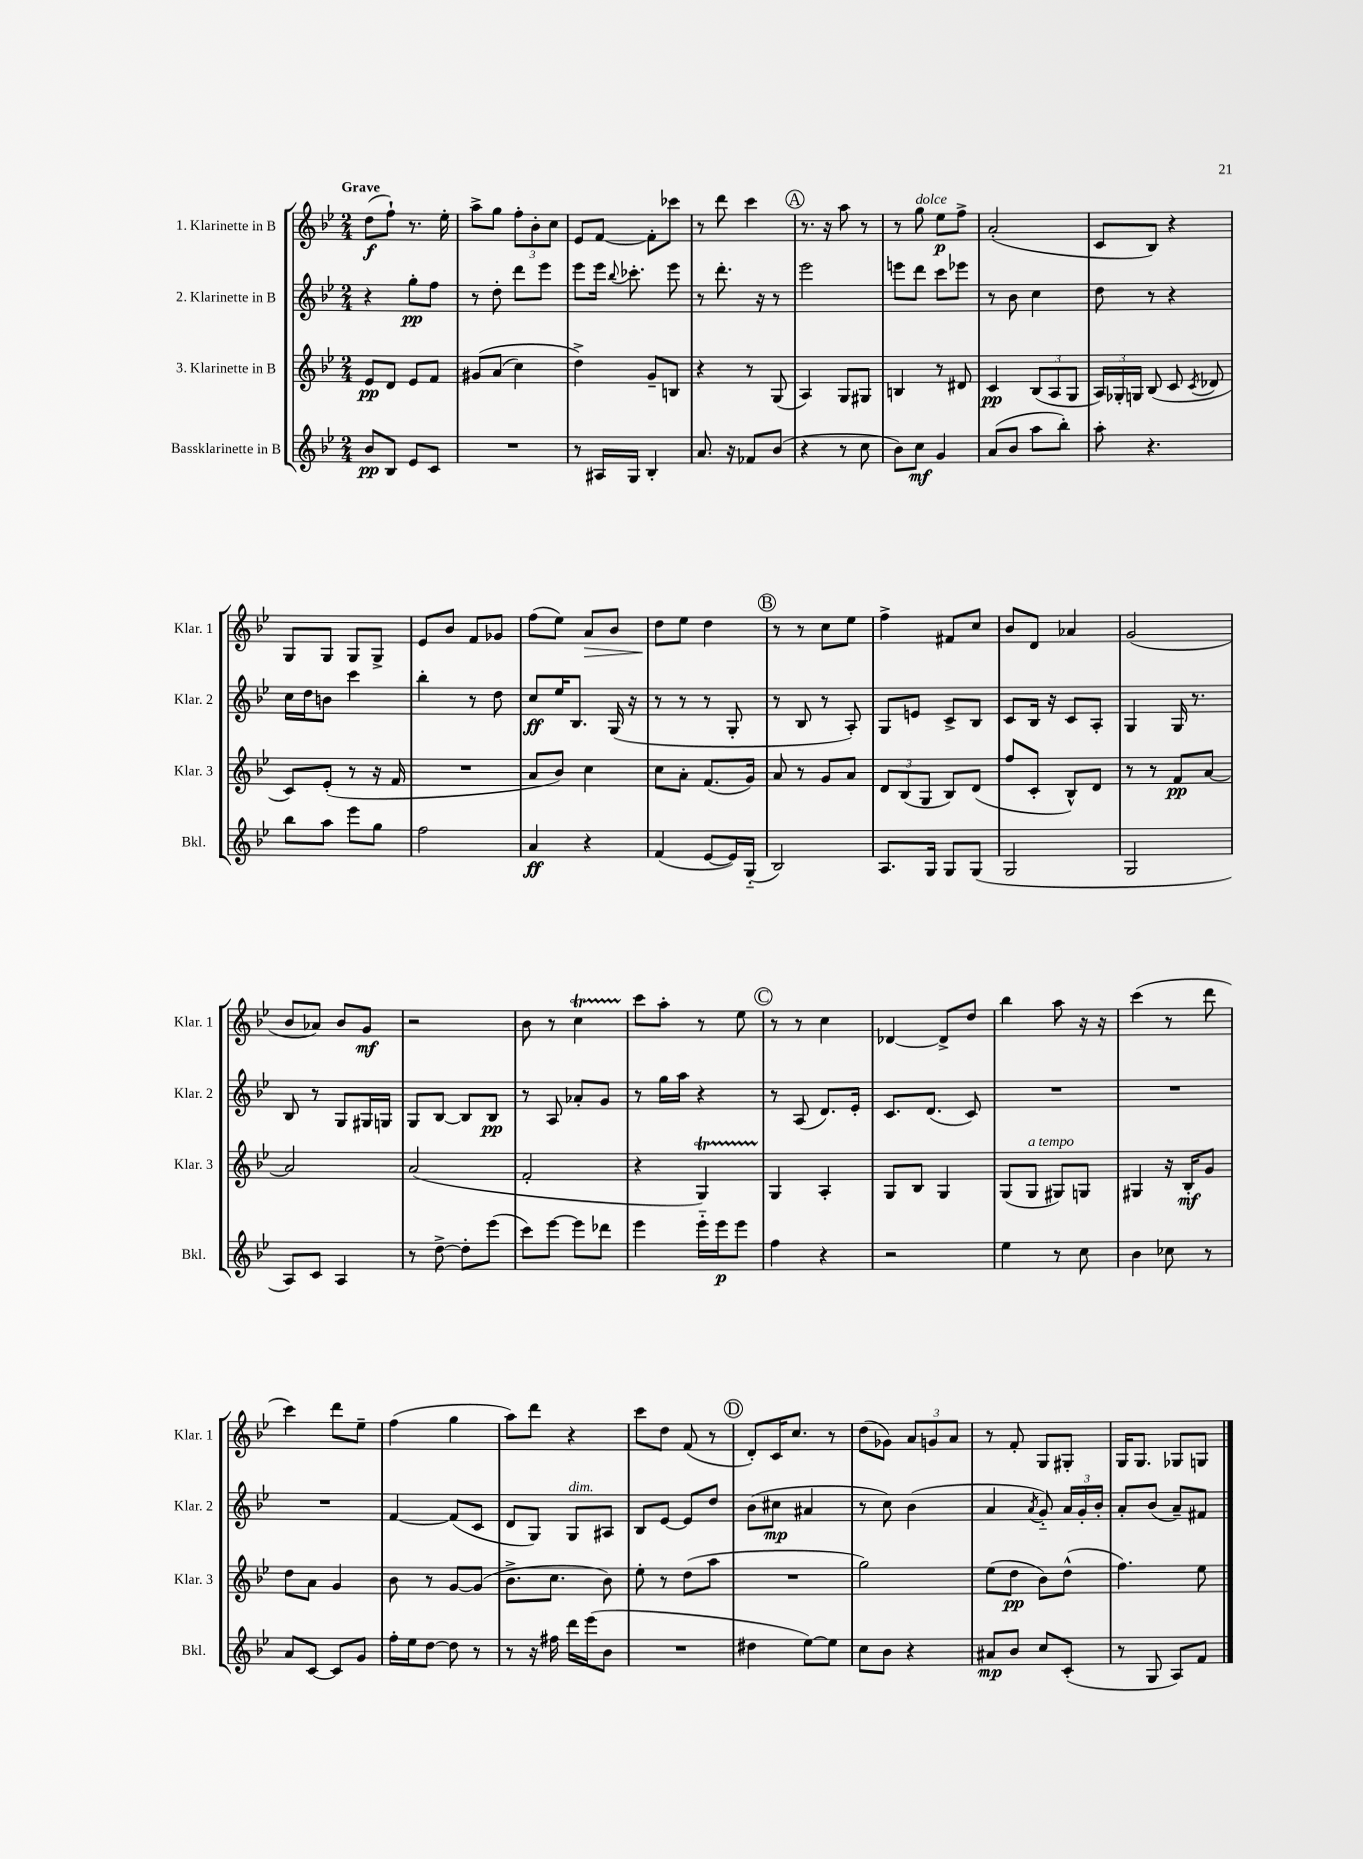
<<
\new StaffGroup <<
\new Staff = "s0" \with { instrumentName = "1. Klarinette in B" shortInstrumentName = "Klar. 1" } {
    \clef treble \key bes \major \numericTimeSignature \time 2/4 \tempo "Grave"
    \autoBeamOff d''8[\f( f''8]-!) r8. ees''16-. |
    a''8[-> g''8] \tuplet 3/2 { f''8[-. bes'8-. c''8] } |
    ees'8[ f'8]~ f'8[-. ces'''8] |
    r8 d'''8 c'''4 |
    \mark \markup { \circle "A" } r8. r16 a''8 r8 |
    r8 g''8^\markup { \italic "dolce" } ees''8[\p f''8]-> |
    a'2-.( |
    c'8[ bes8]) r4 |
    g8[ g8] g8[ g8]-> |
    ees'8[ bes'8] f'8[ ges'8] |
    f''8[( ees''8]) a'8[\> bes'8] |
    d''8[\! ees''8] d''4 |
    \mark \markup { \circle "B" } r8 r8 c''8[ ees''8] |
    f''4-> fis'8[ c''8] |
    bes'8[ d'8] aes'4 |
    g'2( |
    bes'8[ aes'8]) bes'8[ g'8]\mf |
    r2 |
    bes'8 r8 c''4\startTrillSpan |
    c'''8[\stopTrillSpan a''8]-. r8 ees''8 |
    \mark \markup { \circle "C" } r8 r8 c''4 |
    des'4~ des'8[-> d''8] |
    bes''4 a''8 r16 r16 |
    c'''4( r8 d'''8 |
    c'''4) d'''8[ ees''8]-- |
    f''4( g''4 |
    a''8[) d'''8] r4 |
    c'''8[ d''8] f'8( r8 |
    \mark \markup { \circle "D" } d'8[-.) c'16 c''8.] r8 |
    d''8[( ges'8]) \tuplet 3/2 { a'8[ g'8 a'8] } |
    r8 f'8-. g8[ gis8]-. |
    g16[ g8.] ges8[ g8] \bar "|." |
}
\new Staff = "s1" \with { instrumentName = "2. Klarinette in B" shortInstrumentName = "Klar. 2" } {
    \clef treble \key bes \major \numericTimeSignature \time 2/4
    \autoBeamOff r4 g''8[-.\pp f''8] |
    r8 d''8-. d'''8[ ees'''8] |
    ees'''8[ ees'''16] \appoggiatura { bes''8 } ces'''8.-. ees'''8 |
    r8 d'''8.-. r16 r8 |
    \mark \markup { \circle "A" } ees'''2 |
    e'''8[ d'''8] c'''8[ ees'''8] |
    r8 bes'8 c''4 |
    d''8 r8 r4 |
    c''16[ d''16 b'8] c'''4 |
    bes''4-. r8 d''8 |
    c''8[\ff ees''16 bes8.] g16( r16 |
    r8 r8 r8 g8-. |
    \mark \markup { \circle "B" } r8 bes8 r8 a8-.) |
    g8[ e'8] c'8[-> bes8] |
    c'8[ bes16] r16 c'8[ a8]-. |
    g4 g16 r8. |
    bes8 r8 g8[ gis16 g16] |
    g8[ bes8]~ bes8[ bes8]\pp |
    r8 a8 aes'8[-. g'8] |
    r8 g''16[ a''16] r4 |
    \mark \markup { \circle "C" } r8 a8( d'8.[) ees'16]-. |
    c'8.[ d'8.]( c'8) |
    R2 |
    R2 |
    R2 |
    f'4~ f'8[( c'8] |
    d'8[ g8]) g8[^\markup { \italic "dim." } ais8] |
    bes8[ ees'8]~ ees'8[ d''8] |
    \mark \markup { \circle "D" } bes'8[( cis''8]\mp ais'4 |
    r8 c''8) bes'4( |
    a'4 \acciaccatura { a'8 } g'8-_) \tuplet 3/2 { a'16[ g'16-. bes'16]-. } |
    a'8[-. bes'8]( a'8[--) fis'8] \bar "|." |
}
\new Staff = "s2" \with { instrumentName = "3. Klarinette in B" shortInstrumentName = "Klar. 3" } {
    \clef treble \key bes \major \numericTimeSignature \time 2/4
    \autoBeamOff ees'8[\pp d'8] ees'8[ f'8] |
    gis'8[\( a'8]( c''4) |
    d''4->\) g'8[-- b8] |
    r4 r8 g8( |
    \mark \markup { \circle "A" } a4) g8[ gis8] |
    b4 r8 dis'8 |
    c'4\pp \tuplet 3/2 { bes8[( a8 g8] } |
    \tuplet 3/2 { a16[) ges16-. g16] } bes8( c'8 \acciaccatura { c'8 } des'8 |
    c'8[) ees'8]-.( r8 r16 f'16 |
    R2 |
    a'8[ bes'8]) c''4 |
    c''8[ a'8]-. f'8.[( g'16]) |
    \mark \markup { \circle "B" } a'8 r8 g'8[ a'8] |
    \tuplet 3/2 { d'8[ bes8( g8] } bes8[) d'8]( |
    f''8[ c'8]-. bes8[-^) d'8] |
    r8 r8 f'8[\pp a'8]~ |
    a'2 |
    a'2( |
    f'2-. |
    r4 g4\startTrillSpan) |
    \mark \markup { \circle "C" } g4\stopTrillSpan a4-. |
    g8[ bes8] g4 |
    g8[( g8]^\markup { \italic "a tempo" } gis8[) g8] |
    gis4 r16 bes16[-.\mf g'8] |
    d''8[ a'8] g'4 |
    bes'8 r8 g'8[~ g'8]( |
    bes'8.[-> c''8.] bes'8) |
    ees''8-. r8 d''8[( a''8] |
    \mark \markup { \circle "D" } R2 |
    g''2) |
    ees''8[( d''8]\pp bes'8[) d''8]-^( |
    f''4.) ees''8 \bar "|." |
}
\new Staff = "s3" \with { instrumentName = "Bassklarinette in B" shortInstrumentName = "Bkl." } {
    \clef treble \key bes \major \numericTimeSignature \time 2/4
    \autoBeamOff bes'8[\pp bes8] ees'8[ c'8] |
    R2 |
    r8 ais16[ g16] bes4-. |
    a'8. r16 fes'8[ bes'8]( |
    \mark \markup { \circle "A" } r4 r8 c''8 |
    bes'8[) c''8]\mf g'4 |
    a'8[( bes'8] a''8[ bes''8]-.) |
    a''8-. r4. |
    bes''8[ a''8] ees'''8[ g''8] |
    f''2 |
    a'4\ff r4 |
    f'4( ees'8[~ ees'16) g16]-_( |
    \mark \markup { \circle "B" } bes2) |
    a8.[ g16] g8[ g8]( |
    g2 |
    g2 |
    a8[) c'8] a4 |
    r8 d''8~-> d''8[-. ees'''8]( |
    c'''8[) ees'''8]~ ees'''8[ des'''8] |
    ees'''4 ees'''16[-_ ees'''16\p ees'''8] |
    \mark \markup { \circle "C" } f''4 r4 |
    r2 |
    ees''4 r8 c''8 |
    bes'4 ces''8 r8 |
    a'8[ c'8]~ c'8[ g'8] |
    f''16[-. ees''16 d''8]~ d''8 r8 |
    r8 r16 fis''16 d'''16[ ees'''16( bes'8] |
    R2 |
    \mark \markup { \circle "D" } dis''4 ees''8[~) ees''8] |
    c''8[ bes'8] r4 |
    ais'8[\mp bes'8] c''8[ c'8]-.( |
    r8 g8 a8[) f'8] \bar "|." |
}
>>
>>
\layout { \context { \Score \remove "Bar_number_engraver" } }
